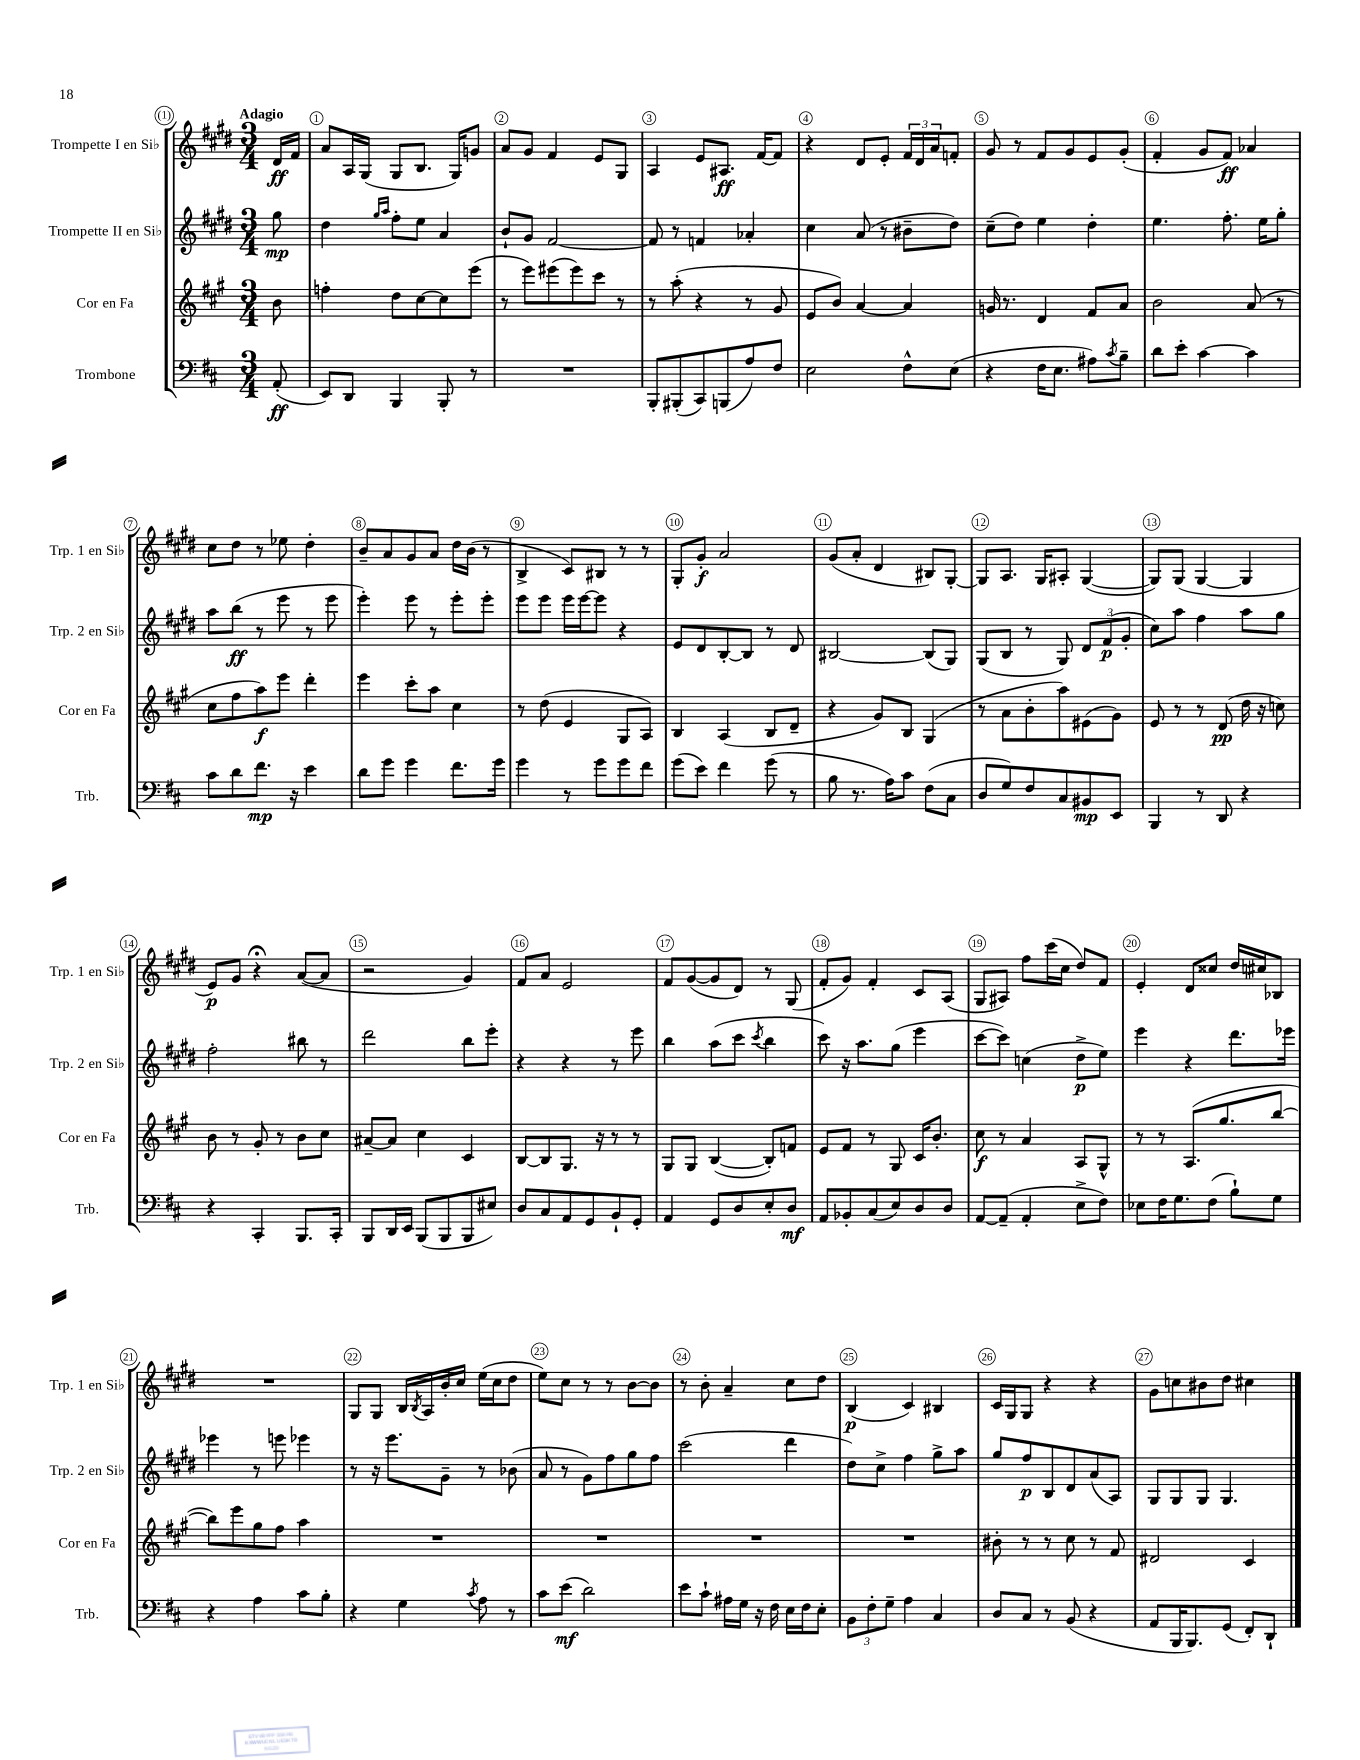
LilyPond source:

<<
\new StaffGroup <<
\new Staff = "s0" \with { instrumentName = "Trompette I en Sib" shortInstrumentName = "Trp. 1 en Sib" } {
    \clef treble \key e \major \numericTimeSignature \time 3/4 \partial 8 \tempo "Adagio"
    dis'16\ff fis'16 |
    a'8 a16 gis16( gis8 b8. gis16) g'8 |
    a'8 gis'8 fis'4 e'8 gis8 |
    a4 e'8 ais8.\ff fis'16~ fis'8 |
    r4 dis'8 e'8-. \tuplet 3/2 { fis'16 dis'16 a'16 } f'8-. |
    gis'8 r8 fis'8 gis'8 e'8 gis'8-.( |
    fis'4-. gis'8 fis'8\ff) aes'4 |
    cis''8 dis''8 r8 ees''8 dis''4-. |
    b'8-- a'8 gis'8 a'8 dis''16 b'16( r8 |
    b4-> cis'8) bis8 r8 r8 |
    gis8-. gis'8-.\f a'2 |
    gis'8( a'8-. dis'4 bis8) gis8~-. |
    gis8 a8. gis16 ais8-. gis4~( |
    gis8) gis8( gis4~ gis4 |
    e'8\p) gis'8 r4\fermata a'8~( a'8 |
    r2 gis'4) |
    fis'8 a'8 e'2 |
    fis'8 gis'8~( gis'8 dis'8) r8 gis8( |
    fis'8-. gis'8) fis'4-. cis'8 a8( |
    gis8 ais8) fis''8 cis'''16( cis''16 dis''8) fis'8 |
    e'4-. dis'8 cisis''8 dis''16 cis''16 bes8 |
    R2. |
    gis8 gis8 b16 \acciaccatura { b8 } a16 b'16-. cis''16 e''16( cis''16 dis''8 |
    e''8) cis''8 r8 r8 b'8~ b'8 |
    r8 b'8-. a'4-- cis''8 dis''8 |
    b4\p( cis'4) bis4 |
    cis'16 gis16 gis8 r4 r4 |
    gis'8 c''8 bis'8 dis''8 cis''4 \bar "|." |
}
\new Staff = "s1" \with { instrumentName = "Trompette II en Sib" shortInstrumentName = "Trp. 2 en Sib" } {
    \clef treble \key e \major \numericTimeSignature \time 3/4 \partial 8
    gis''8\mp |
    dis''4 \grace { gis''16 a''16 } fis''8-. e''8 a'4 |
    b'8-! gis'8 fis'2~ |
    fis'8 r8 f'4 aes'4-. |
    cis''4 a'8( r8 bis'8-- dis''8) |
    cis''8--( dis''8) e''4 dis''4-. |
    e''4. fis''8.-. e''16 gis''8-. |
    a''8 b''8\ff( r8 e'''8 r8 e'''8 |
    e'''4-.) e'''8 r8 e'''8-. e'''8-. |
    e'''8 e'''8 e'''16 e'''16~ e'''8 r4 |
    e'8 dis'8 b8~-. b8 r8 dis'8 |
    bis2~ bis8( gis8) |
    gis8( b8 r8 gis8) \tuplet 3/2 { dis'8 fis'8\p( gis'8-. } |
    cis''8) a''8 fis''4 a''8 gis''8 |
    fis''2-. bis''8 r8 |
    dis'''2 b''8 e'''8-. |
    r4 r4 r8 e'''8 |
    b''4 a''8( cis'''8 \acciaccatura { cis'''8 } b''4 |
    cis'''8) r16 a''8. gis''8( e'''4 |
    cis'''8~ cis'''8) c''4( dis''8->\p e''8) |
    e'''4 r4 dis'''8. ees'''16 |
    ees'''4 r8 e'''8 ees'''4 |
    r8 r16 e'''8. gis'8-- r8 bes'8( |
    a'8 r8 gis'8) fis''8 gis''8 fis''8 |
    cis'''2( dis'''4 |
    dis''8) cis''8-> fis''4 gis''8-> a''8 |
    gis''8 fis''8\p b8 dis'8 a'8( a8) |
    gis8 gis8 gis8 gis4. \bar "|." |
}
\new Staff = "s2" \with { instrumentName = "Cor en Fa" shortInstrumentName = "Cor en Fa" } {
    \clef treble \key a \major \numericTimeSignature \time 3/4 \partial 8
    b'8 |
    f''4-. d''8 cis''8~ cis''8 e'''8( |
    r8 e'''8) eis'''8( eis'''8) cis'''8 r8 |
    r8 a''8-.( r4 r8 gis'8 |
    e'8 b'8) a'4~ a'4 |
    g'16 r8. d'4 fis'8 a'8 |
    b'2 a'8( r8 |
    cis''8 fis''8 a''8\f) e'''8 d'''4-. |
    e'''4 cis'''8-. a''8 cis''4 |
    r8 d''8( e'4 gis8 a8) |
    b4 a4( b8 d'8-- |
    r4 gis'8) b8 gis4( |
    r8 a'8 b'8-. a''8) eis'8( gis'8) |
    e'8 r8 r8 d'8\pp( d''16 r16 c''8) |
    b'8 r8 gis'8-. r8 b'8 cis''8 |
    ais'8~-- ais'8 cis''4 cis'4 |
    b8~ b8 gis8. r16 r8 r8 |
    gis8 gis8 b4~( b8-.) f'8 |
    e'8 fis'8 r8 gis8 cis'16 b'8.-. |
    cis''8\f r8 a'4 a8 gis8-^ |
    r8 r8 a8.( gis''8. b''8~ |
    b''8) e'''8 gis''8 fis''8 a''4 |
    R2. |
    R2. |
    R2. |
    R2. |
    bis'8-. r8 r8 cis''8 r8 fis'8 |
    dis'2 cis'4 \bar "|." |
}
\new Staff = "s3" \with { instrumentName = "Trombone" shortInstrumentName = "Trb." } {
    \clef bass \key d \major \numericTimeSignature \time 3/4 \partial 8
    a,8-.\ff( |
    e,8) d,8 b,,4 b,,8-. r8 |
    R2. |
    b,,8-. bis,,8-.( cis,8) b,,8( a8) fis8 |
    e2 fis8-^ e8( |
    r4 fis16 e8. ais8) \acciaccatura { cis'8 } b8-- |
    d'8 e'8-. cis'4~ cis'4 |
    cis'8 d'8 fis'8.\mp r16 e'4 |
    d'8 g'8 g'4 fis'8. g'16 |
    g'4 r8 g'8 g'8 fis'8 |
    g'8( e'8) fis'4 g'8( r8 |
    b8 r8. a16) cis'8 fis8( cis8 |
    d8 g8) fis8 cis8 bis,8\mp e,8 |
    b,,4 r8 d,8 r4 |
    r4 cis,4-. b,,8. cis,16-. |
    b,,8 d,16 e,16 b,,8( b,,8 b,,8 eis8) |
    d8 cis8 a,8 g,8 b,8-! g,8-. |
    a,4 g,8 d8 e8-. d8\mf |
    a,8 bes,8-. cis8( e8) d8 d8 |
    a,8~ a,8--( a,4-. e8-> fis8) |
    ees8 fis16 g8. fis8( b8-!) g8 |
    r4 a4 cis'8 b8-. |
    r4 g4 \acciaccatura { cis'8 } a8 r8 |
    cis'8 e'8\mf( d'2) |
    e'8 cis'8-! ais16 g16 r16 fis16 e16 fis16 e8-. |
    \tuplet 3/2 { b,8 fis8-. g8-- } a4 cis4 |
    d8 cis8 r8 b,8( r4 |
    a,8 b,,16 b,,8.) g,8( fis,8-.) d,8-! \bar "|." |
}
>>
>>
\layout { \context { \Score \override BarNumber.break-visibility = ##(#f #t #t) barNumberVisibility = #all-bar-numbers-visible \override BarNumber.stencil = #(make-stencil-circler 0.1 0.3 ly:text-interface::print) } }
